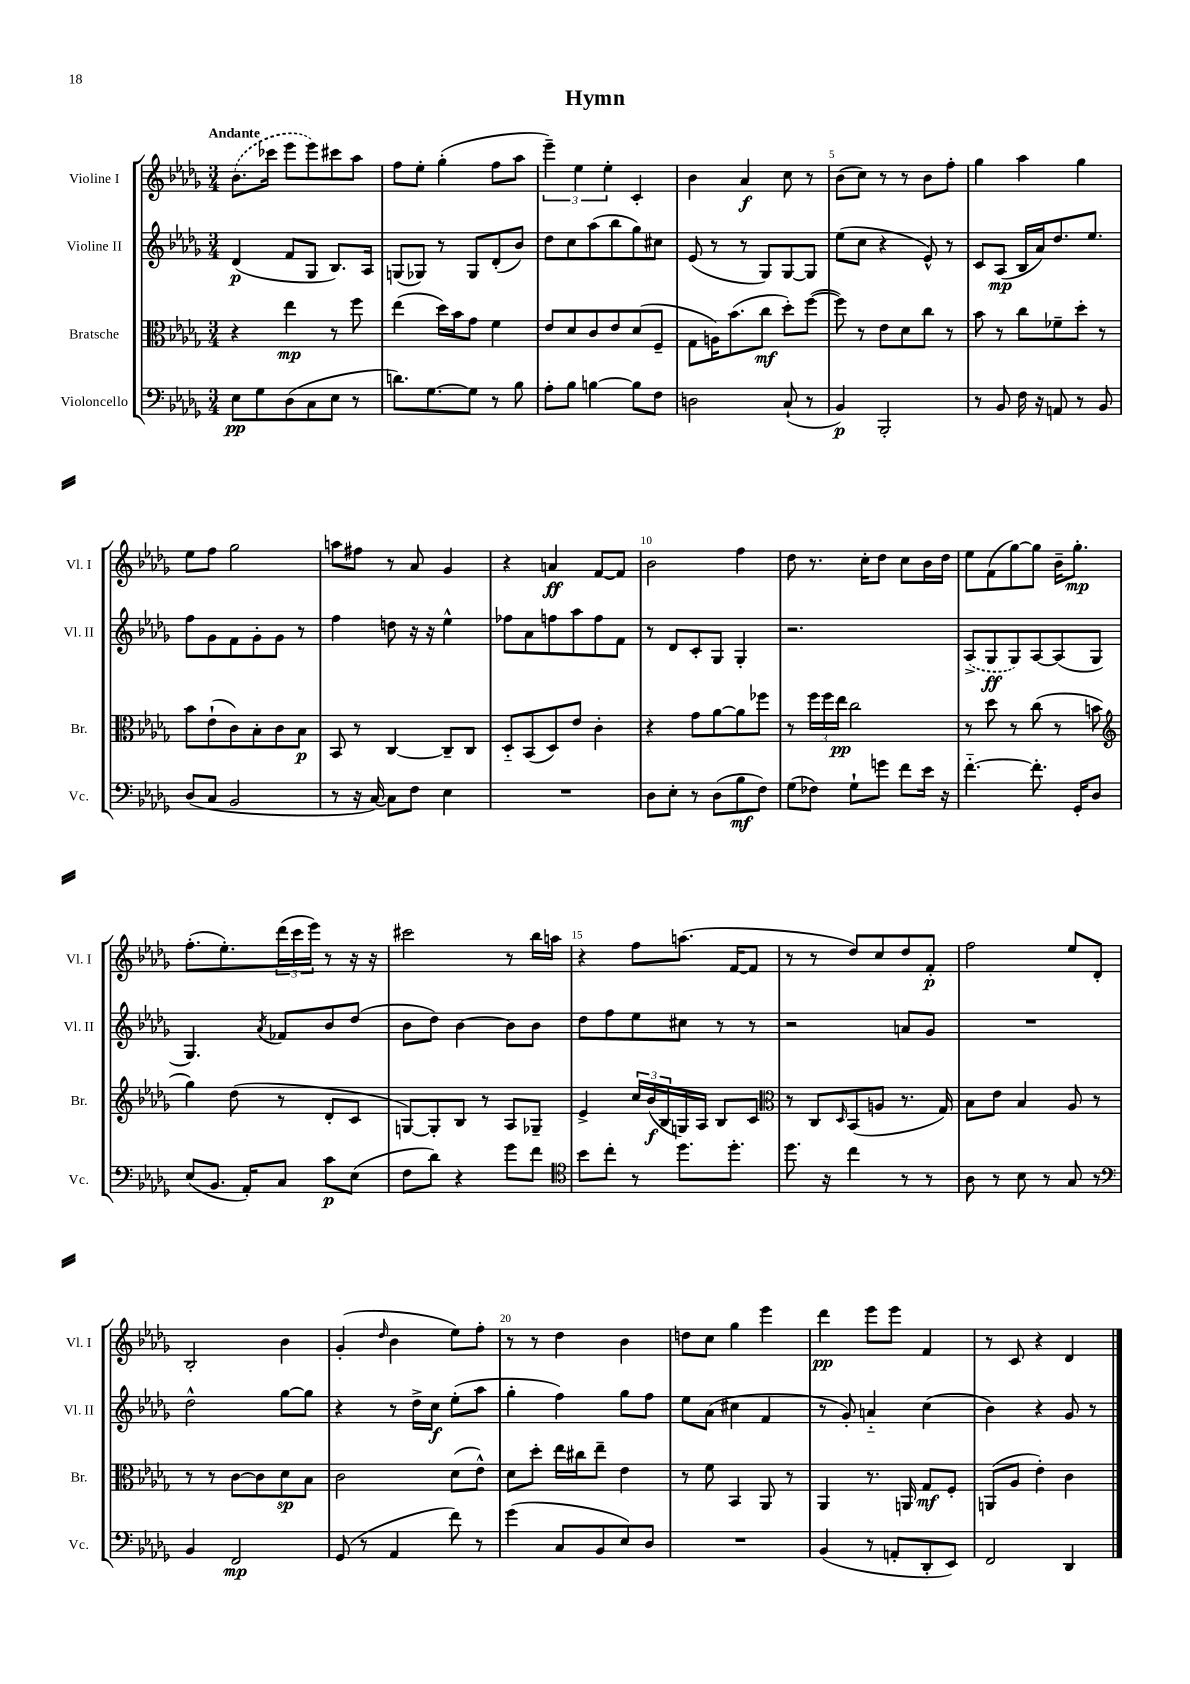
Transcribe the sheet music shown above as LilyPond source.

\header { title = "Hymn" }
<<
\new StaffGroup <<
\new Staff = "s0" \with { instrumentName = "Violine I" shortInstrumentName = "Vl. I" } {
    \clef treble \key des \major \numericTimeSignature \time 3/4 \tempo "Andante"
    \once \slurDashed bes'8.( ces'''16 ees'''8 ees'''8) cis'''8 aes''8 |
    f''8 ees''8-. ges''4-.( f''8 aes''8 |
    \tuplet 3/2 { ees'''4--) ees''4 ees''4-. } c'4-. |
    bes'4 aes'4\f c''8 r8 |
    bes'8( c''8) r8 r8 bes'8 f''8-. |
    ges''4 aes''4 ges''4 |
    ees''8 f''8 ges''2 |
    a''8 fis''8 r8 aes'8 ges'4 |
    r4 a'4\ff f'8~ f'8 |
    bes'2 f''4 |
    des''8 r8. c''16-. des''8 c''8 bes'16 des''16 |
    ees''8 f'8( ges''8~) ges''8 bes'16-- ges''8.-.\mp |
    f''8.-.( ees''8.-.) \tuplet 3/2 { des'''16( c'''16 ees'''16) } r8 r16 r16 |
    cis'''2 r8 bes''16 a''16 |
    r4 f''8 a''8.( f'16~ f'8 |
    r8 r8 des''8) c''8 des''8 f'8-.\p |
    f''2 ees''8 des'8-. |
    bes2-. bes'4 |
    ges'4-.( \grace { des''16 } bes'4 ees''8) f''8-. |
    r8 r8 des''4 bes'4 |
    d''8 c''8 ges''4 ees'''4 |
    des'''4\pp ees'''8 ees'''8 f'4 |
    r8 c'8 r4 des'4 \bar "|." |
}
\new Staff = "s1" \with { instrumentName = "Violine II" shortInstrumentName = "Vl. II" } {
    \clef treble \key des \major \numericTimeSignature \time 3/4
    des'4\p( f'8 ges8 bes8.) aes16 |
    g8( ges8) r8 ges8 des'8-.( bes'8) |
    des''8 c''8 aes''8( bes''8 ges''8) cis''8 |
    ees'8( r8 r8 ges8) ges8~ ges8 |
    ees''8( c''8 r4 ees'8-^) r8 |
    c'8 aes8\mp( bes16 aes'16) des''8. ees''8. |
    f''8 ges'8 f'8 ges'8-. ges'8 r8 |
    f''4 d''8 r16 r16 ees''4-^ |
    fes''8 aes'8 f''8 aes''8 f''8 f'8 |
    r8 des'8 c'8-. ges8 ges4-. |
    r2. |
    \once \slurDashed aes8->( ges8\ff ges8) aes8~ aes8( ges8 |
    ges4.) \acciaccatura { aes'8 } fes'8 bes'8 des''8( |
    bes'8 des''8) bes'4~ bes'8 bes'8 |
    des''8 f''8 ees''8 cis''8 r8 r8 |
    r2 a'8 ges'8 |
    R2. |
    des''2-^ ges''8~ ges''8 |
    r4 r8 des''16-> c''16\f ees''8-.( aes''8 |
    ges''4-. f''4) ges''8 f''8 |
    ees''8 aes'8( cis''4 f'4 |
    r8 ges'8-.) a'4-_ c''4( |
    bes'4) r4 ges'8 r8 \bar "|." |
}
\new Staff = "s2" \with { instrumentName = "Bratsche" shortInstrumentName = "Br." } {
    \clef alto \key des \major \numericTimeSignature \time 3/4
    r4 ees''4\mp r8 f''8 |
    ees''4( des''16) bes'16 ges'8 f'4 |
    ees'8 des'8 c'8 ees'8 des'8( f8-- |
    ges8 a16) bes'8.( c''8\mf des''8-.) f''8~( |
    f''8) r8 ees'8 des'8 c''8 r8 |
    bes'8 r8 c''8 fes'8-- des''8-. r8 |
    bes'8 ees'8-!( c'8) bes8-. c'8 bes8\p |
    bes,8 r8 c4~ c8-- c8 |
    des8-_ bes,8( des8) ees'8 c'4-. |
    r4 ges'8 aes'8~ aes'8 fes''8 |
    r8 \tuplet 3/2 { f''16 f''16 ees''16\pp } c''2 |
    r8 des''8 r8 c''8( r8 b'8 |
    \clef treble ges''4) des''8( r8 des'8-. c'8 |
    g8~) g8-. bes8 r8 aes8 ges8-- |
    ees'4-> \tuplet 3/2 { c''16 bes'16\f( bes16 } g16) aes16 bes8 c'8 |
    \clef alto r8 c8 \grace { des16 } bes,8( a8 r8. ges16) |
    bes8 ees'8 bes4 aes8 r8 |
    r8 r8 c'8~ c'8 des'8\sp bes8 |
    c'2 des'8( ees'8-^) |
    des'8 des''8-. ees''16 cis''16 ees''8-- ees'4 |
    r8 f'8 bes,4 aes,8 r8 |
    aes,4 r8. a,16 ges8\mf f8-. |
    a,8( aes8 ees'4-.) c'4 \bar "|." |
}
\new Staff = "s3" \with { instrumentName = "Violoncello" shortInstrumentName = "Vc." } {
    \clef bass \key des \major \numericTimeSignature \time 3/4
    ees8\pp ges8 des8( c8 ees8 r8 |
    d'8.) ges8.~ ges8 r8 bes8 |
    aes8-. bes8 b4~ b8 f8 |
    d2 c8-!( r8 |
    bes,4\p) bes,,2-. |
    r8 bes,8 f16 r16 a,8 r8 bes,8 |
    des8( c8 bes,2 |
    r8 r16 c16~) c8 f8 ees4 |
    R2. |
    des8 ees8-. r8 des8( bes8\mf f8) |
    ges8( fes8) ges8-! g'8 f'8 ees'16 r16 |
    f'4.~-_ f'8.-. ges,16-. des8 |
    ees8( bes,8. aes,16-.) c8 c'8\p ees8( |
    f8 des'8) r4 ges'8 f'8 |
    \clef tenor bes'8 c''8-. r8 des''8. des''8.-. |
    des''8. r16 c''4 r8 r8 |
    aes8 r8 bes8 r8 ges8 r8 |
    \clef bass bes,4 f,2\mp |
    ges,8( r8 aes,4 f'8) r8 |
    ges'4( c8 bes,8 ees8) des8 |
    R2. |
    bes,4( r8 a,8-. des,8-. ees,8) |
    f,2 des,4 \bar "|." |
}
>>
>>
\layout { \context { \Score \override BarNumber.break-visibility = ##(#f #t #t) barNumberVisibility = #(every-nth-bar-number-visible 5) } }
